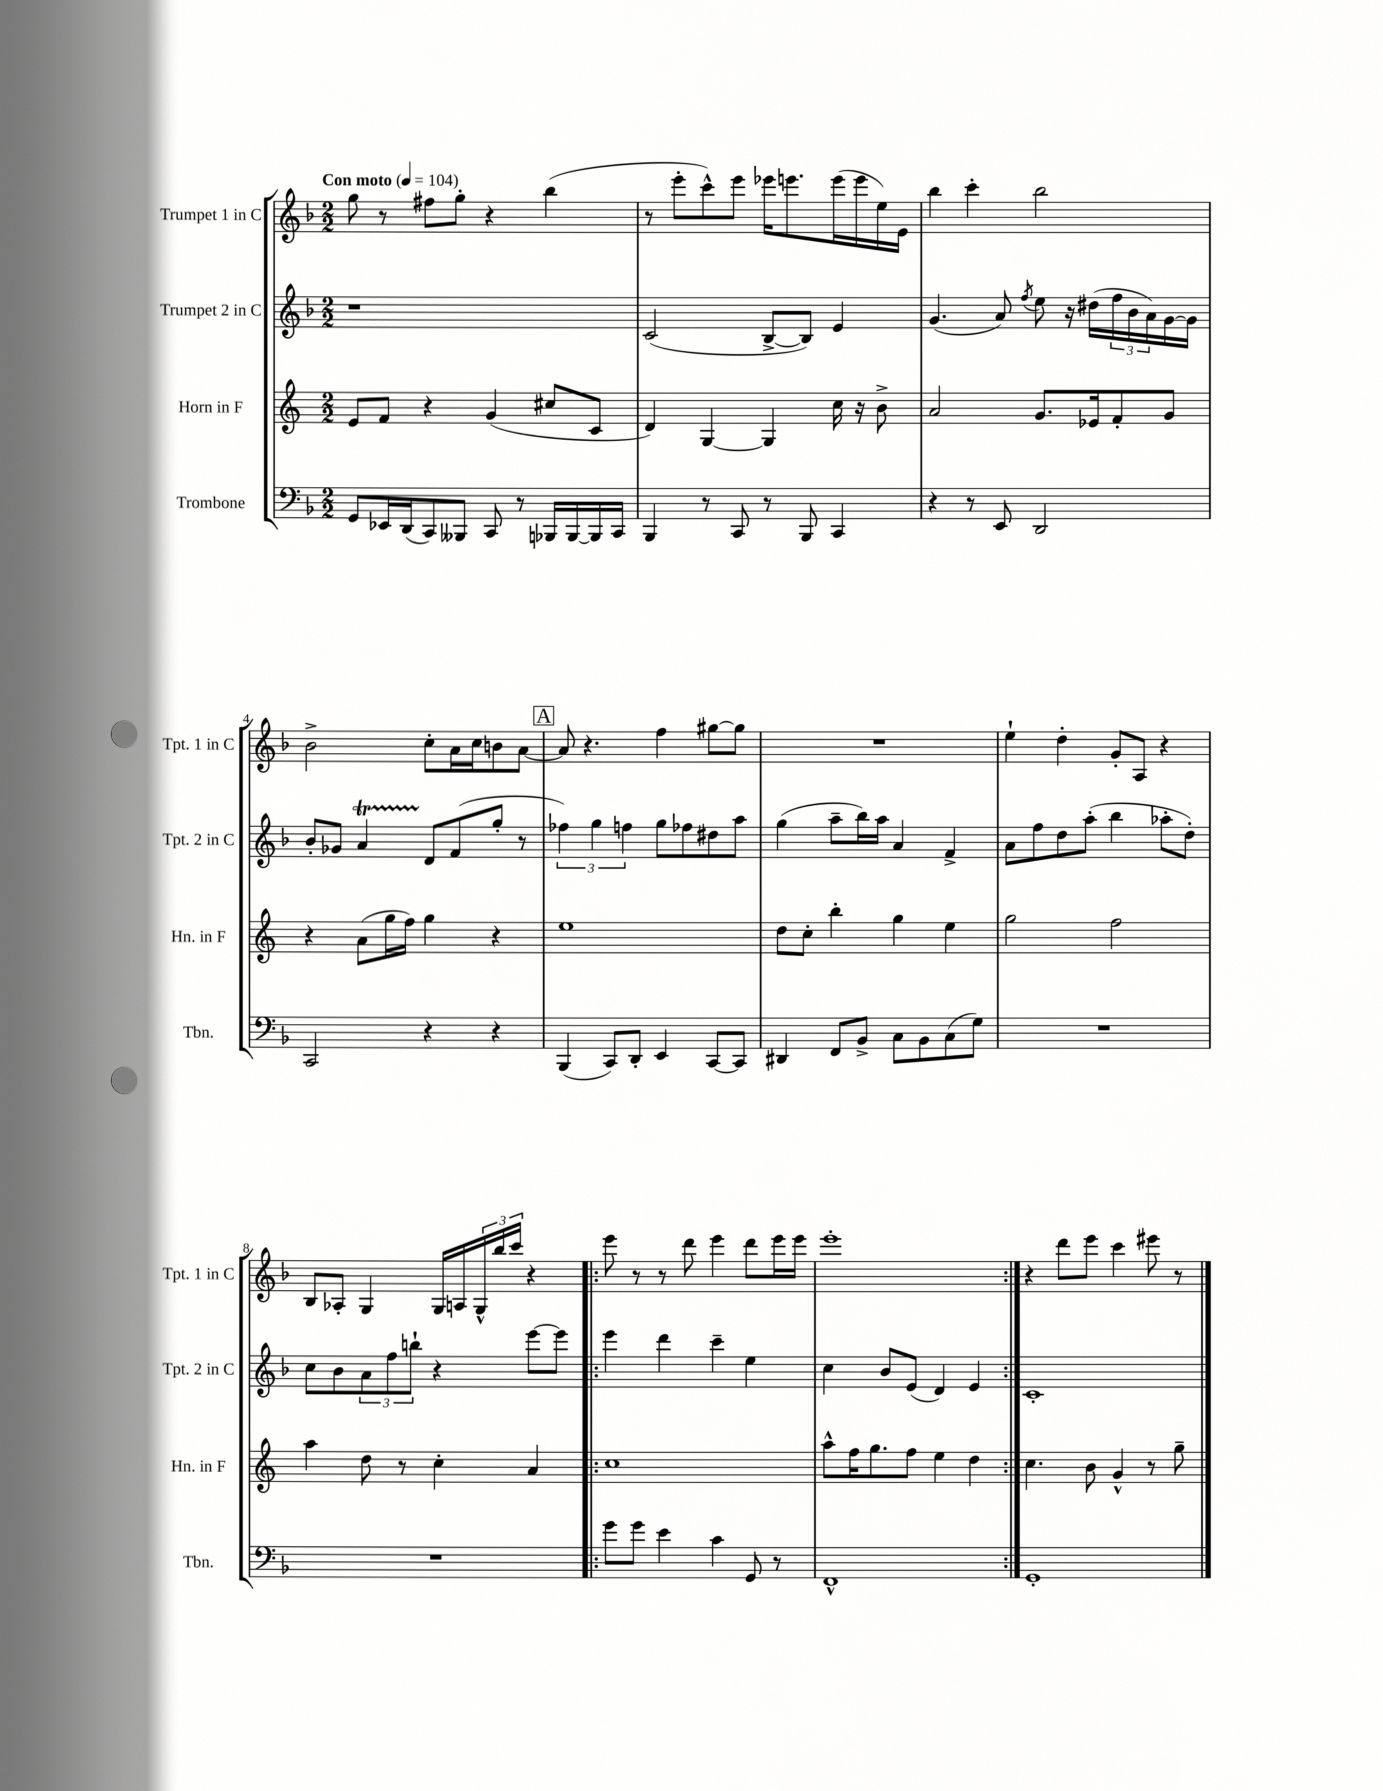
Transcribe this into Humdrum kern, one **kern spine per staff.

**kern	**kern	**kern	**kern
*staff4	*staff3	*staff2	*staff1
*clefF4	*clefG2	*clefG2	*clefG2
*k[b-]	*k[]	*k[b-]	*k[b-]
*M2/2	*M2/2	*M2/2	*M2/2
*MM104	*MM104	*MM104	*MM104
8GG	8e	1r	8gg
16EE-	8f	.	8r
(16DD	.	.	.
8CC)	4r	.	8ff#
8BBB--	.	.	8gg'
8CC	(4g	.	4r
8r	.	.	.
16BBB-	8cc#	.	(4bb-
[16BBB-	.	.	.
16BBB-]	8c	.	.
16CC	.	.	.
=	=	=	=
4BBB-	4d)	(2c	8r
.	.	.	8eee'
8r	[4G	.	8ccc^^)
8CC	.	.	8eee
8r	4G]	[8B-^	16eee-
.	.	.	8.eee
8BBB-	.	8B-])	.
4CC	16cc	4e	(16eee
.	16r	.	16eee
.	8b^	.	16ee)
.	.	.	16e
=	=	=	=
4r	2a	(4.g	4bb-
8r	.	.	4ccc'
8EE	.	8a)	.
.	.	8qff	.
2DD	8.g	8ee	2bb-
.	.	16r	.
.	16e-	(16dd#	.
.	8f'	24ff	.
.	.	24b-	.
.	.	24a)	.
.	8g	[16g	.
.	.	16g]	.
=	=	=	=
2CC	4r	8b-'	2b-^
.	.	8g-	.
.	(8a	4a	.
.	16gg	.	.
.	16ff)	.	.
4r	4gg	8d	8cc'
.	.	(8f	16a
.	.	.	16cc
4r	4r	8gg'	8b
.	.	8r	[8a
=	=	=	=
(4BBB-	1ee	6ff-)	8a]
.	.	.	4.r
.	.	6gg	.
8CC)	.	.	.
.	.	6ff	.
8DD'	.	.	.
4EE	.	8gg	4ff
.	.	8ff-	.
[8CC	.	8dd#	[8gg#
8CC]	.	8aa	8gg#]
=	=	=	=
4DD#	8dd	(4gg	1r
.	8cc'	.	.
8FF	4bb'	8aa~	.
8BB-^	.	16bb-)	.
.	.	16aa	.
8C	4gg	4a	.
8BB-	.	.	.
(8C	4ee	4f^	.
8G)	.	.	.
=	=	=	=
1r	2gg	8a	4ee`
.	.	8ff	.
.	.	8dd	4dd'
.	.	(8aa'	.
.	2ff	4bb-	8g'
.	.	.	8A
.	.	8aa-'	4r
.	.	8dd')	.
=	=	=	=
1r	4aa	8cc	8B-
.	.	8b-	8A-'
.	8dd	12a	4G
.	.	12ff	.
.	8r	.	.
.	.	12bb`	.
.	4cc'	4r	16G
.	.	.	16A
.	.	.	24G^^
.	.	.	24bb-
.	.	.	24ccc
.	4a	[8eee	4r
.	.	8eee]	.
=!|:	=!|:	=!|:	=!|:
8g	1cc	4eee	8eee
8g	.	.	8r
4e	.	4ddd	8r
.	.	.	8ddd
4c	.	4ccc~	4eee
8GG	.	4ee	8ddd
8r	.	.	16eee
.	.	.	16eee
=	=	=	=
1FF^^	8aa^^	4cc	1eee'
.	16ff	.	.
.	8.gg	.	.
.	.	8b-	.
.	8ff	(8e	.
.	4ee	4d)	.
.	4dd	4e	.
=:|!	=:|!	=:|!	=:|!
1GG'	4.cc	1c'	4r
.	.	.	8ddd
.	8b	.	8eee
.	4g^^	.	4ccc
.	8r	.	8eee#
.	8gg~	.	8r
==	==	==	==
*-	*-	*-	*-
